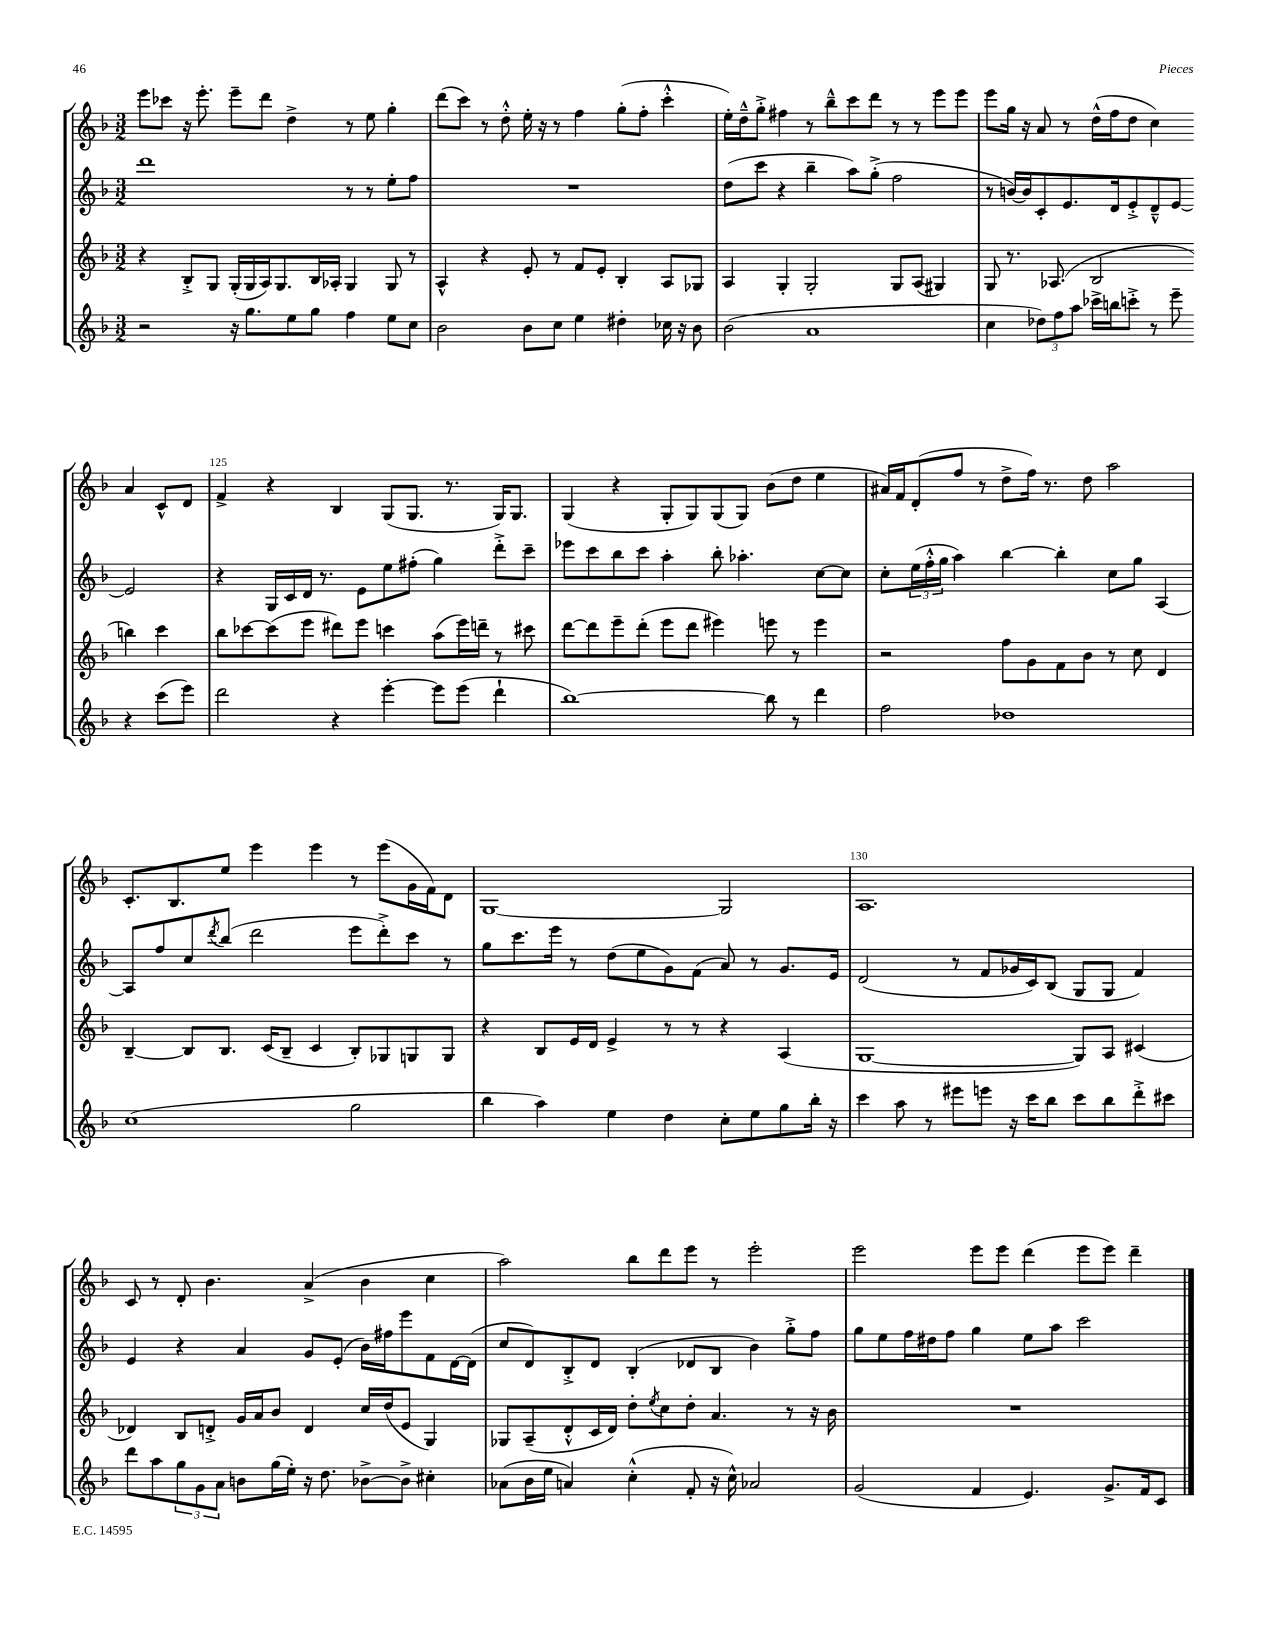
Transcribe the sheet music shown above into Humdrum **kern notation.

**kern	**kern	**kern	**kern
*staff4	*staff3	*staff2	*staff1
*clefG2	*clefG2	*clefG2	*clefG2
*k[b-]	*k[b-]	*k[b-]	*k[b-]
*M3/2	*M3/2	*M3/2	*M3/2
2r	4r	1ddd	8eee
.	.	.	8ccc-
.	8B-'^	.	16r
.	.	.	8.eee'
.	8G	.	.
16r	(16G'	.	8eee~
8.gg	16G	.	.
.	16A)	.	8ddd
.	8.G	.	.
8ee	.	.	4dd^
8gg	16B-	.	.
.	16A-'	.	.
4ff	4G	8r	8r
.	.	8r	8ee
8ee	8G	8ee'	4gg'
8cc	8r	8ff	.
=	=	=	=
2b-	4A^^	1.r	(8ddd
.	.	.	8ccc)
.	4r	.	8r
.	.	.	8dd'^^
8b-	8e'	.	16ee'
.	.	.	16r
8cc	8r	.	8r
4ee	8f	.	4ff
.	8e'	.	.
4dd#'	4B-'	.	(8gg'
.	.	.	8ff'
16cc-	8A	.	4ccc'^^
16r	.	.	.
8b-	8G-	.	.
=	=	=	=
(2b-	4A	(8dd	16ee')
.	.	.	16dd~^^
.	.	8ccc	8gg'^
.	4G'	4r	4ff#
1a	2G'	4bb-~	8r
.	.	.	8bb-~^^
.	.	8aa)	8ccc
.	.	(8gg'^	8ddd
.	8G	2ff	8r
.	(8A	.	8r
.	4G#)	.	8eee
.	.	.	8eee
=	=	=	=
4cc	8G	8r	8eee
.	8.r	[16b)	16gg
.	.	16b]	16r
12dd-)	.	8c'	8a
.	(8.A-	.	.
12ff	.	.	.
.	.	8.e	8r
12aa	.	.	.
16ccc-^	2B-	.	(16dd^^
16bb	.	16d	16ff
8ccc'^	.	8e'^	8dd
8r	.	8d~^^	4cc)
8eee~	.	[8e	.
4r	4bb)	2e]	4a
(8ccc	4ccc	.	8c^^
8eee)	.	.	8d
=	=	=	=
2ddd	8bb-	4r	4f^
.	[8ccc-	.	.
.	(8ccc-]	16G	4r
.	.	16c	.
.	8eee	16d	.
.	.	8.r	.
4r	8ddd#)	.	4B-
.	8eee	8e	.
[4eee'	4ccc	8ee	(8G
.	.	(8ff#'	8.G
8eee]	(8aa	4gg)	.
.	.	.	8.r
(8eee	16eee)	.	.
.	16ddd~	.	.
4ddd`	8r	8ddd'^	16G)
.	.	.	8.G
.	8ccc#	8ccc~	.
=	=	=	=
[1bb-)	[8ddd	8eee-	(4G
.	8ddd]	8ccc	.
.	8eee~	8bb-	4r
.	(8ddd'	8ccc	.
.	8eee	4aa'	8G'
.	8ddd	.	8G)
.	4eee#)	8bb-'	(8G
.	.	4.aa-'	8G)
8bb-]	8eee	.	(8b-
8r	8r	.	8dd
4ddd	4eee	[8cc	4ee
.	.	8cc]	.
=	=	=	=
2ff	2r	8cc'	16a#)
.	.	.	16f
.	.	(24ee	(8d'
.	.	24ff'^^	.
.	.	24gg	.
.	.	4aa)	8ff
.	.	.	8r
1dd-	8ff	[4bb-	8dd^
.	8g	.	16ff)
.	.	.	8.r
.	8f	4bb-']	.
.	8b-	.	8dd
.	8r	8cc	2aa
.	8cc	8gg	.
.	4d	[4A	.
=	=	=	=
(1cc	[4B-~	8A]	8.c'
.	.	8ff	.
.	.	.	8.B-
.	8B-]	8cc	.
.	.	8qddd	.
.	8.B-	(8bb-	8ee
.	.	2ddd	4eee
.	(16c	.	.
.	8B-~	.	.
.	4c	.	4eee
2gg	8B-')	8eee	8r
.	8G-	8ddd'^)	(8eee
.	8G	8ccc	16g
.	.	.	16f)
.	8G	8r	8d
=	=	=	=
4bb-	4r	8gg	[1G
.	.	8.ccc	.
4aa)	8B-	.	.
.	.	16eee	.
.	16e	8r	.
.	16d	.	.
4ee	4e^	(8dd	.
.	.	8ee	.
4dd	8r	8g)	.
.	8r	(8f	.
8cc'	4r	8a)	2G]
8ee	.	8r	.
8gg	(4A	8.g	.
16bb-'	.	.	.
16r	.	16e	.
=	=	=	=
4ccc	[1G	(2d	1.A
8aa	.	.	.
8r	.	.	.
8eee#	.	8r	.
8eee	.	8f	.
16r	.	16g-	.
16ccc	.	16c)	.
8bb-	.	(8B-	.
8ccc	8G])	8G	.
8bb-	8A	8G	.
8ddd'^	(4c#	4f)	.
8ccc#	.	.	.
=	=	=	=
8ddd	4d-)	4e	8c
8aa	.	.	8r
12gg	8B-	4r	8d'
12g	.	.	.
.	8d'^	.	4.b-
12a	.	.	.
8b	16g	4a	.
.	16a	.	.
(16gg	8b-	.	.
16ee')	.	.	.
16r	4d	8g	(4a^
8.dd	.	.	.
.	.	(8e'	.
[8b-^	16cc	16b-)	4b-
.	(16dd	16ff#	.
8b-^]	8e	8eee	.
4cc#'	4G)	8f	4cc
.	.	[16d	.
.	.	(16d]	.
=	=	=	=
(8a-	8G-	8cc	2aa)
16b-	(8A~	8d)	.
16ee	.	.	.
4a)	8d'^^	8B-'^	.
.	16c	8d	.
.	16d)	.	.
(4cc'^^	8dd'	(4B-'	8bb-
.	8qee	.	.
.	8cc	.	8ddd
8f'	8dd'	8d-	8eee
16r	4.a	8B-	8r
16cc^^)	.	.	.
2a-	.	4b-)	2eee'
.	8r	8gg'^	.
.	16r	8ff	.
.	16b-	.	.
=	=	=	=
(2g	1.r	8gg	2eee
.	.	8ee	.
.	.	16ff	.
.	.	16dd#	.
.	.	8ff	.
4f	.	4gg	8eee
.	.	.	8eee
4.e)	.	8ee	(4ddd
.	.	8aa	.
.	.	2ccc	8eee
8.g^	.	.	8eee)
.	.	.	4ddd~
16f	.	.	.
8c	.	.	.
==	==	==	==
*-	*-	*-	*-
